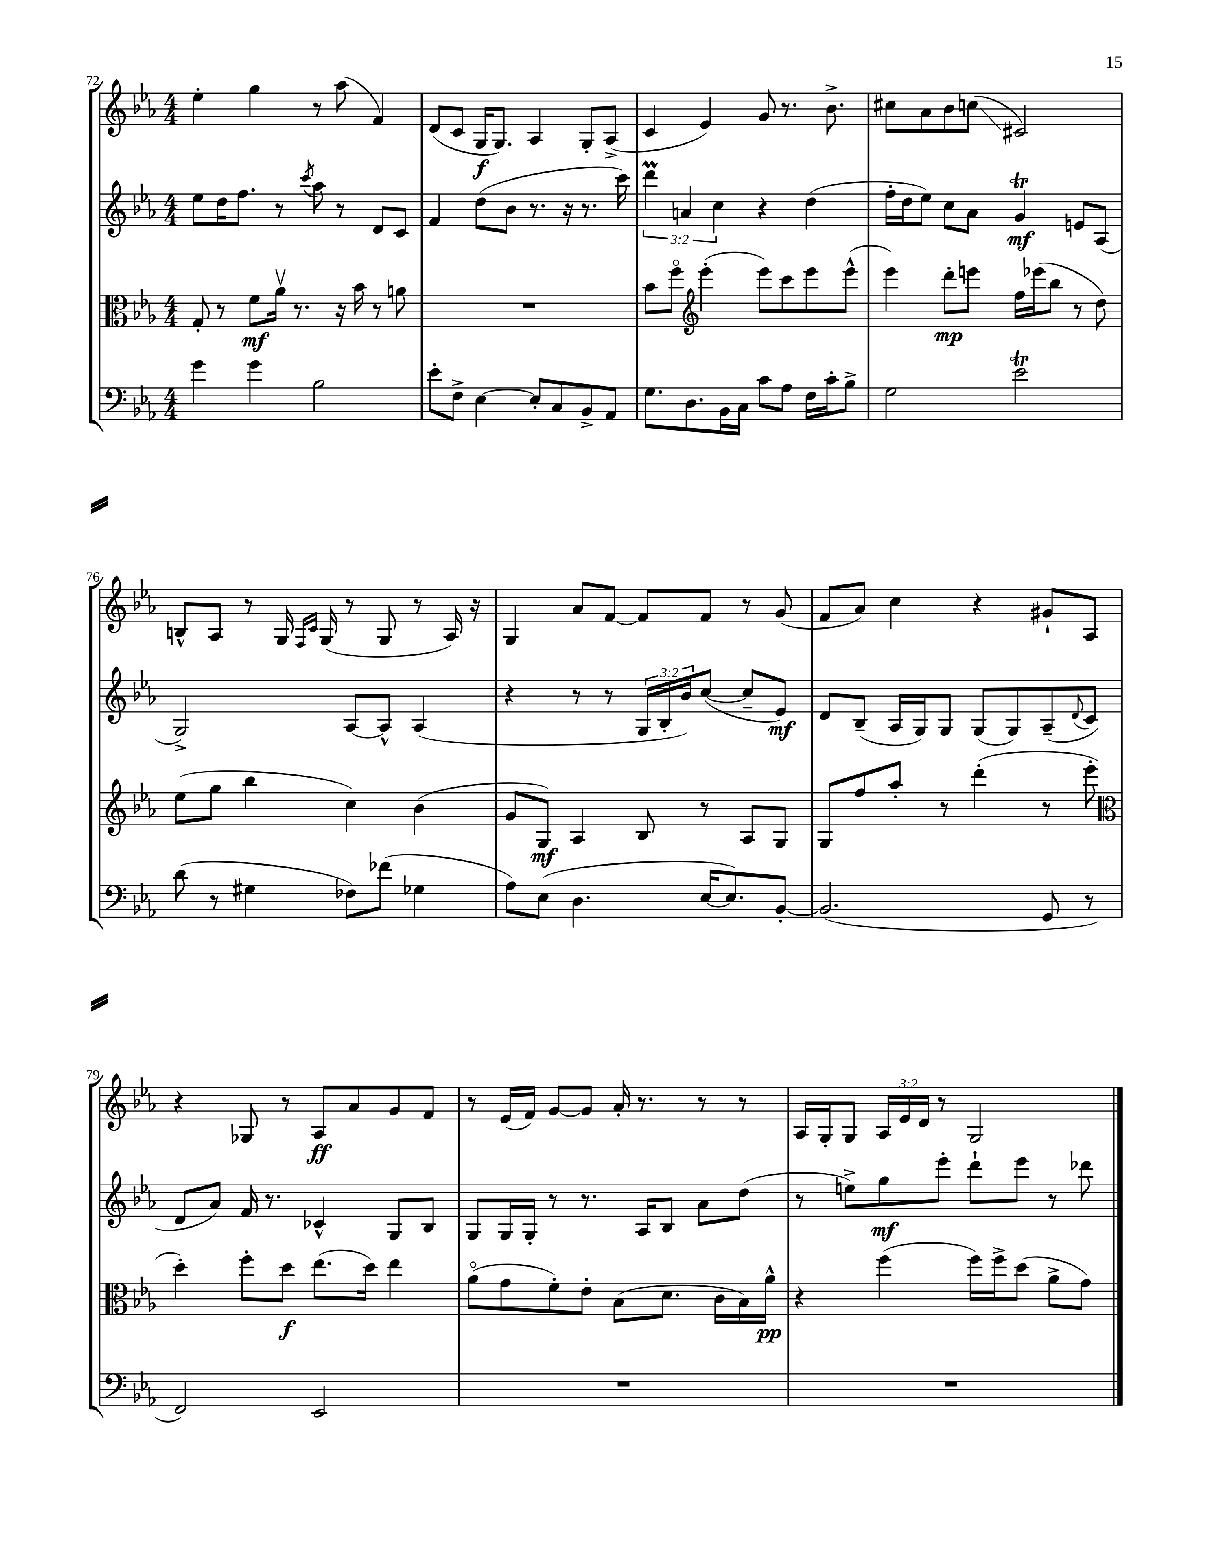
<<
\new StaffGroup <<
\new Staff = "s0" {
    \clef treble \key ees \major \numericTimeSignature \time 4/4 \override Staff.TupletNumber.text = #tuplet-number::calc-fraction-text
    ees''4-. g''4 r8 aes''8( f'4) |
    d'8( c'8 g16\f g8.) aes4 g8-. aes8->( |
    c'4 ees'4) g'8 r8. bes'8.-> |
    cis''8 aes'8 bes'8 c''8\glissando( cis'2) |
    b8-^ aes8 r8 g16 \grace { f16 c'16 } g16( r8 g8 r8 aes16) r16 |
    g4 aes'8 f'8~ f'8 f'8 r8 g'8( |
    f'8 aes'8) c''4 r4 gis'8-! aes8 |
    r4 ges8 r8 aes8\ff aes'8 g'8 f'8 |
    r8 ees'16( f'16) g'8~ g'8 aes'16-. r8. r8 r8 |
    aes16 g16-. g8 \tuplet 3/2 { aes16 ees'16 d'16 } r8 g2 \bar "|." |
}
\new Staff = "s1" {
    \clef treble \key ees \major \numericTimeSignature \time 4/4 \override Staff.TupletNumber.text = #tuplet-number::calc-fraction-text
    ees''8 d''16 f''8. r8 \acciaccatura { c'''8 } aes''8 r8 d'8 c'8 |
    f'4 d''8( bes'8 r8. r16 r8. c'''16) |
    \tuplet 3/2 { d'''4\prall a'4 c''4 } r4 d''4( |
    f''16-. d''16 ees''8) c''8 aes'8 g'4\trill\mf e'8 aes8( |
    g2->) aes8~ aes8-^ aes4( |
    r4 r8 r8 \tuplet 3/2 { g16 bes16-. bes'16) } c''8~( c''8-- ees'8\mf) |
    d'8 bes8--( aes16 g16) g8 g8( g8) aes8--( \appoggiatura { d'8 } c'8 |
    d'8 aes'8) f'16 r8. ces'4-^ g8 bes8 |
    g8 g16 g16-. r8 r8. aes16 bes8 aes'8 d''8( |
    r8 e''8->) g''8\mf ees'''8-. d'''8-! ees'''8 r8 des'''8 \bar "|." |
}
\new Staff = "s2" {
    \clef alto \key ees \major \numericTimeSignature \time 4/4
    g8-. r8 f'8\mf aes'16\upbow r8. r16 bes'16 r8 a'8 |
    R1 |
    bes'8 f''8\flageolet \clef treble ees'''4-.( ees'''8) c'''8 ees'''8 ees'''8-^( |
    ees'''4) d'''8-.\mp e'''8 f''16 ees'''16( bes''8 r8 d''8) |
    ees''8( g''8 bes''4 c''4) bes'4( |
    g'8 g8\mf) aes4 bes8 r8 aes8 g8 |
    g8 f''8 aes''8-. r8 d'''4-.( r8 ees'''8-. |
    \clef alto d''4-.) f''8-. d''8\f ees''8.( d''16) ees''4 |
    aes'8\flageolet( g'8 f'8-.) ees'8-. bes8( d'8. c'16 bes16) aes'16-^\pp |
    r4 f''4( f''16) f''16-> d''8( aes'8-> g'8) \bar "|." |
}
\new Staff = "s3" {
    \clef bass \key ees \major \numericTimeSignature \time 4/4
    g'4 g'4 bes2 |
    ees'8-. f8-> ees4~ ees8-. c8 bes,8-> aes,8 |
    g8. d8. bes,16 c16 c'8 aes8 f16 c'16-. bes8-> |
    g2 ees'2\trill |
    d'8( r8 gis4 fes8) fes'8( ges4 |
    aes8) ees8( d4. ees16~ ees8.) bes,8~-. |
    bes,2.( g,8 r8 |
    f,2) ees,2 |
    R1 |
    R1 \bar "|." |
}
>>
>>
\layout { \context { \Score currentBarNumber = #72 } }
